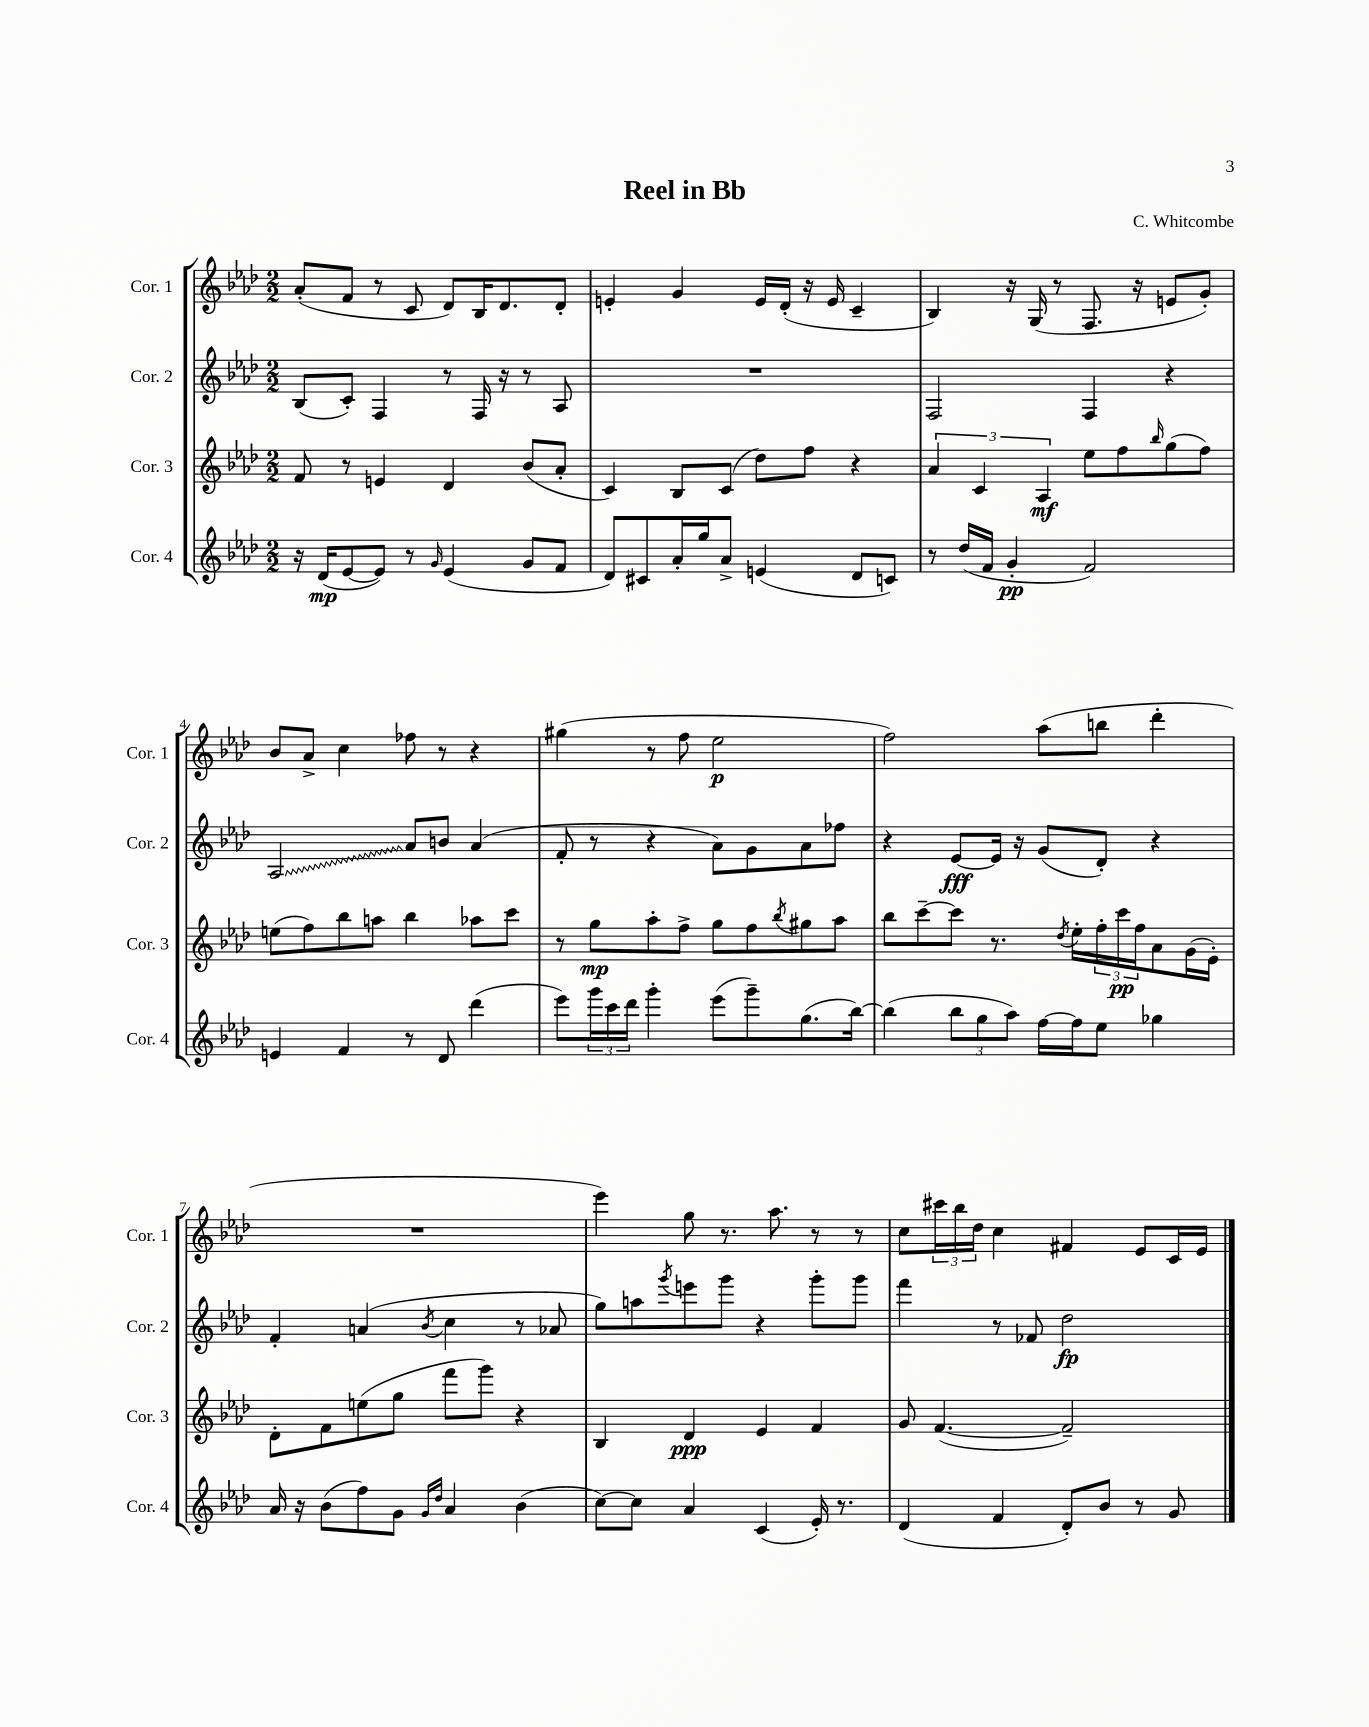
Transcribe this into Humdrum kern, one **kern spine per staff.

**kern	**kern	**kern	**kern
*staff4	*staff3	*staff2	*staff1
*clefG2	*clefG2	*clefG2	*clefG2
*k[b-e-a-d-]	*k[b-e-a-d-]	*k[b-e-a-d-]	*k[b-e-a-d-]
*M2/2	*M2/2	*M2/2	*M2/2
16r	8f/	(8B-/L	(8a-'/L
(16d-/LK	.	.	.
[8e-/	8r	8c'/J)	8f/J
8e-/]J)	4e/	4F/	8r
8r	.	.	8c/
16qqg/	.	.	.
(4e-/	4d-/	8r	8d-/L)
.	.	16F/	16B-/K
.	.	16r	8.d-/
8g/L	(8b-/L	8r	.
8f/J	8a-'/J	8A-/	8d-'/J
=	=	=	=
8d-/L)	4c/)	1r	4e'/
8c#/	.	.	.
16a-'/L	8B-/L	.	4g/
16gg/J	.	.	.
8a-^/J	(8c/J	.	.
(4e/	8dd-\L)	.	16e/LL
.	.	.	(16d-'/JJ
.	8ff\J	.	16r
.	.	.	16e/
8d-/L	4r	.	4c~/
8c/J)	.	.	.
=	=	=	=
8r	6a-/	2F/	4B-/)
(16dd-/LL	.	.	.
.	6c/	.	.
16f/JJ	.	.	.
4g'/	.	.	16r
.	.	.	(16G/
.	6A-/	.	.
.	.	.	8r
2f/)	8ee-\L	4F/	8.F/
.	8ff\	.	.
.	.	.	16r
.	16qqbb-/	.	.
.	(8gg\	4r	8e/L
.	8ff\J)	.	8g'/J)
=	=	=	=
4e/	(8ee\L	2A-/	8b-/L
.	8ff\)	.	8a-^/J
4f/	8bb-\	.	4cc\
.	8aa\J	.	.
8r	4bb-\	8a-/L	8ff-\
8d-/	.	8b/J	8r
(4ddd-\	8aa-\L	(4a-/	4r
.	8ccc\J	.	.
=	=	=	=
8eee-\L)	8r	8f'/	(4gg#\
24ggg\L	8gg\L	8r	.
24ccc\	.	.	.
24ddd-\JJ	.	.	.
4ggg'\	8aa-'\	4r	8r
.	8ff^\J	.	8ff\
(8eee-\L	8gg\L	8a-\L)	2ee-\
8ggg~\)	8ff\	8g\	.
.	8qbb-/	.	.
(8.gg\	8gg#\	8a-\	.
.	8aa-\J	8ff-\J	.
[16bb-\Jk)	.	.	.
=	=	=	=
(4bb-\]	8bb-\L	4r	2ff\)
.	[8ccc~\	.	.
12bb-\L	8ccc\]J	[8e-/L	.
12gg\	.	.	.
.	8.r	16e-/]Jk	.
12aa-\J)	.	.	.
.	.	16r	.
[16ff\LL	.	(8g/L	(8aa-\L
.	8qdd-/	.	.
16ff\]J	16ee-'\LL	.	.
8ee-\J	24ff'\	8d-'/J)	8bb\J
.	24ccc\	.	.
.	24ff\J	.	.
4gg-\	8a-\	4r	4ddd-'\
.	(16g\L	.	.
.	16e-'\JJ)	.	.
=	=	=	=
16a-/	8d-'\L	4f'/	1r
16r	.	.	.
(8b-\L	8f\	.	.
8ff\)	(8ee\	(4a/	.
8g\J	8gg\J	.	.
16qqg/LL	.	.	.
16qqdd-/JJ	.	8qb-/	.
4a-/	8fff\L	4cc\	.
.	8ggg\J)	.	.
(4b-\	4r	8r	.
.	.	8a-/	.
=	=	=	=
[8cc\L)	4B-/	8gg\L)	4eee-\)
8cc\]J	.	8aa\	.
.	.	8qggg/	.
4a-/	4d-/	8eee\	8gg\
.	.	8ggg\J	8.r
(4c/	4e-/	4r	.
.	.	.	8.aa-\
16e-'/)	4f/	8ggg'\L	8r
8.r	.	.	.
.	.	8ggg\J	8r
=	=	=	=
(4d-/	8g/	4fff\	8cc\L
.	([4.f/	.	24ccc#\L
.	.	.	24bb-\
.	.	.	24dd-\JJ
4f/	.	8r	4cc\
.	.	8f-/	.
8d-'/L)	2f~/])	2dd-\	4f#/
8b-/J	.	.	.
8r	.	.	8e-/L
8g/	.	.	16c/L
.	.	.	16e-/JJ
==	==	==	==
*-	*-	*-	*-
